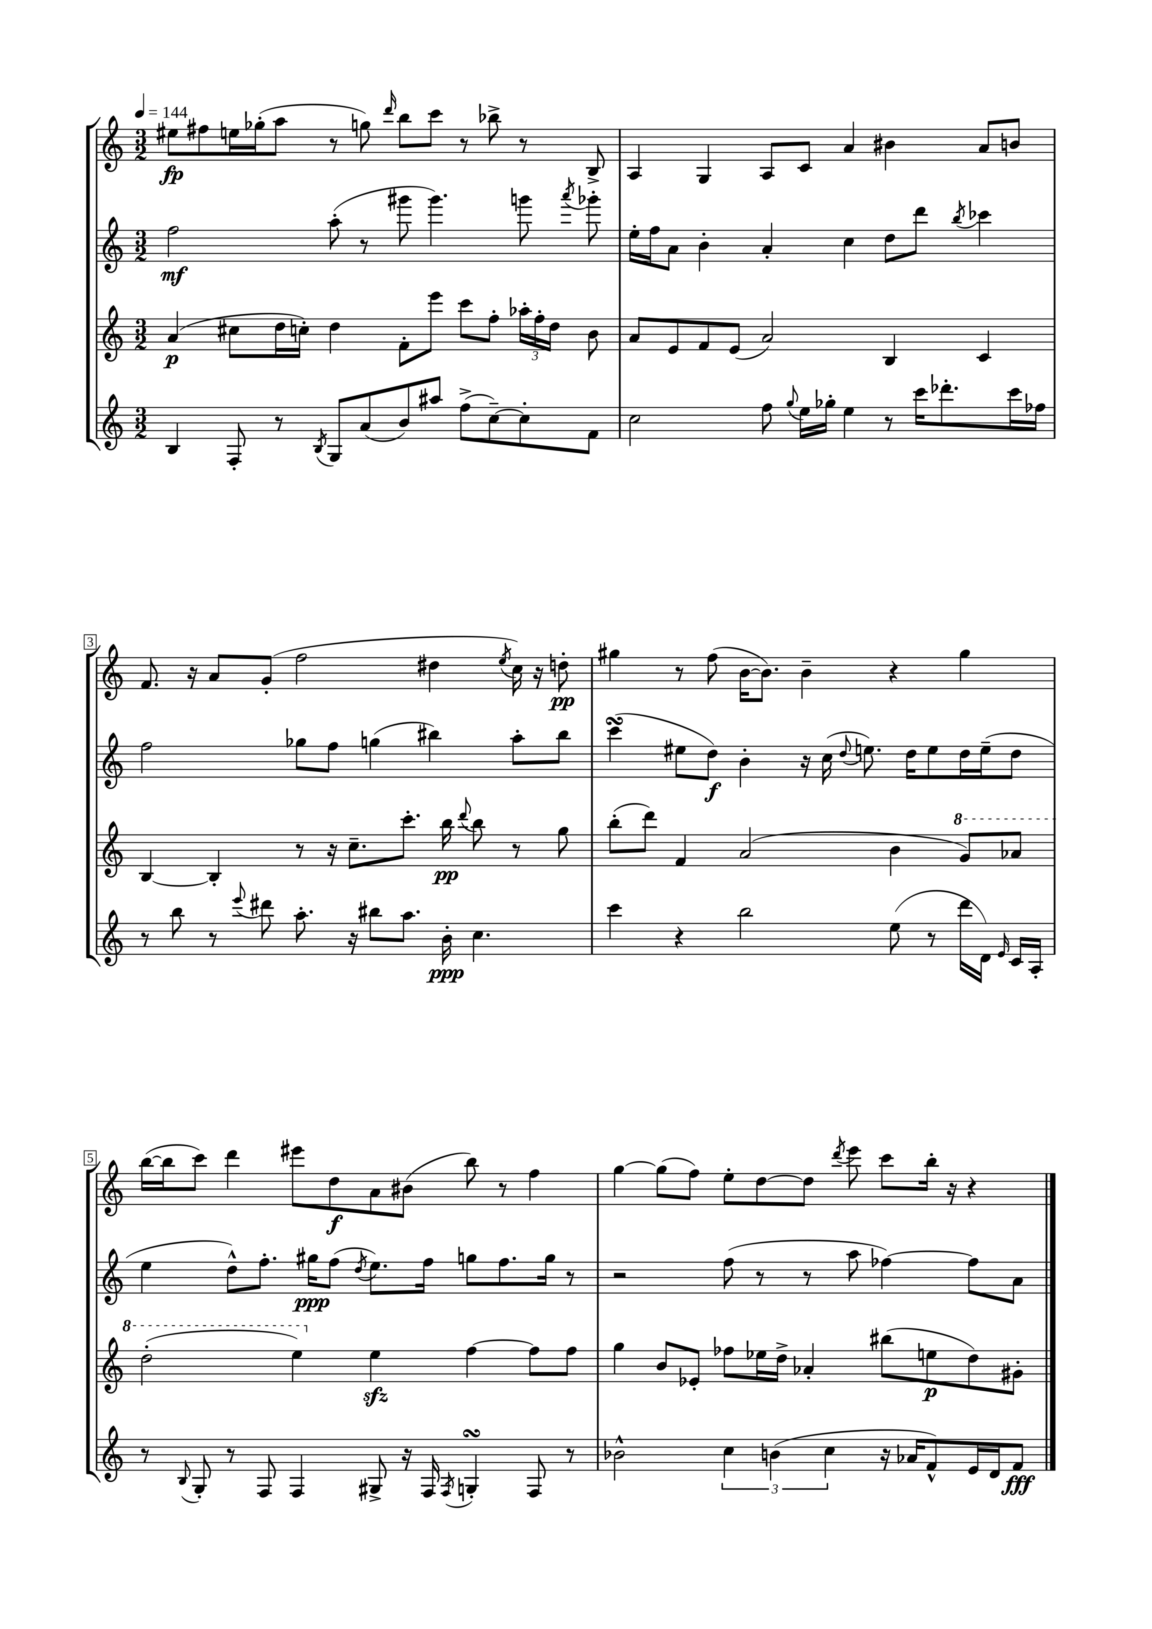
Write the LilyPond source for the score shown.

<<
\new StaffGroup <<
\new Staff = "s0" {
    \clef treble \key c \major \numericTimeSignature \time 3/2 \tempo 4 = 144
    \autoBeamOff eis''8[\fp fis''8 e''16 ges''16-.( a''8] r8 g''8) \grace { d'''16 } b''8[ c'''8] r8 bes''8-> r8 b8-> |
    a4 g4 a8[ c'8] a'4 bis'4 a'8[ b'8] |
    f'8. r16 a'8[ g'8]-.( f''2 dis''4 \acciaccatura { e''8 } c''16) r16 d''8-.\pp |
    gis''4 r8 f''8( b'16[~ b'8.]) b'4-- r4 gis''4 |
    b''16[~( b''16 c'''8]) d'''4 eis'''8[ d''8\f a'8 bis'8]( b''8) r8 f''4 |
    g''4~ g''8[( f''8]) e''8[-. d''8~ d''8] \acciaccatura { d'''8 } e'''8 c'''8[ b''16]-. r16 r4 \bar "|." |
}
\new Staff = "s1" {
    \clef treble \key c \major \numericTimeSignature \time 3/2
    \autoBeamOff f''2\mf a''8-.( r8 gis'''8 gis'''4.) g'''8 \acciaccatura { a'''8 } ges'''8-. |
    e''16[-. f''16 a'8] b'4-. a'4-. c''4 d''8[ d'''8] \acciaccatura { b''8 } ces'''4 |
    f''2 ges''8[ f''8] g''4( bis''4) a''8[-. bis''8] |
    c'''4\turn( eis''8[ d''8]\f) b'4-. r16 c''16( \appoggiatura { d''8 } e''8.) d''16[ e''8 d''16 e''16--( d''8] |
    e''4 d''8[-^) f''8.]-. gis''16[\ppp f''8]( \acciaccatura { d''8 } e''8.[) f''16] g''8[ f''8. g''16] r8 |
    r2 f''8( r8 r8 a''8 fes''4~) fes''8[ a'8] \bar "|." |
}
\new Staff = "s2" {
    \clef treble \key c \major \numericTimeSignature \time 3/2
    \autoBeamOff a'4\p( cis''8[ d''16 c''16]-.) d''4 f'8[-. e'''8] c'''8[ f''8]-. \tuplet 3/2 { aes''16[-. f''16-. d''16] } b'8 |
    a'8[ e'8 f'8 e'8]( a'2) b4 c'4 |
    b4~ b4-. r8 r16 c''8.[-- c'''8.]-. b''16\pp \appoggiatura { d'''8 } b''8 r8 g''8 |
    b''8[-.( d'''8]) f'4 a'2( b'4 \ottava #1 g''8[) aes''8] |
    d'''2-.( e'''4) \ottava #0 e''4\sfz f''4~ f''8[ f''8] |
    g''4 b'8[ ees'8]-. fes''8[ ees''16 d''16]-> aes'4-. bis''8[( e''8\p d''8) gis'8]-. \bar "|." |
}
\new Staff = "s3" {
    \clef treble \key c \major \numericTimeSignature \time 3/2
    \autoBeamOff b4 f8-. r8 \acciaccatura { b8 } g8[ a'8( b'8) ais''8] f''8[->( c''8~--) c''8-. f'8] |
    c''2 f''8 \appoggiatura { g''8 } e''16[ ges''16]-. e''4 r8 c'''16[ des'''8.-. c'''16 fes''16] |
    r8 b''8 r8 \appoggiatura { e'''8 } dis'''8 a''8.-. r16 bis''8[ a''8.] b'16-.\ppp c''4. |
    c'''4 r4 b''2 e''8( r8 d'''16[ d'16]) \grace { e'16 } c'16[ a16]-. |
    r8 \appoggiatura { b8 } g8-. r8 f8 f4 gis8-> r16 f16 \acciaccatura { f8 } g4-.\turn f8 r8 |
    bes'2-^ \tuplet 3/2 { c''4 b'4( c''4 } r16 aes'16[ f'8-^) e'16 d'16 f'8]\fff \bar "|." |
}
>>
>>
\layout { \context { \Score \override BarNumber.stencil = #(make-stencil-boxer 0.1 0.3 ly:text-interface::print) } }
